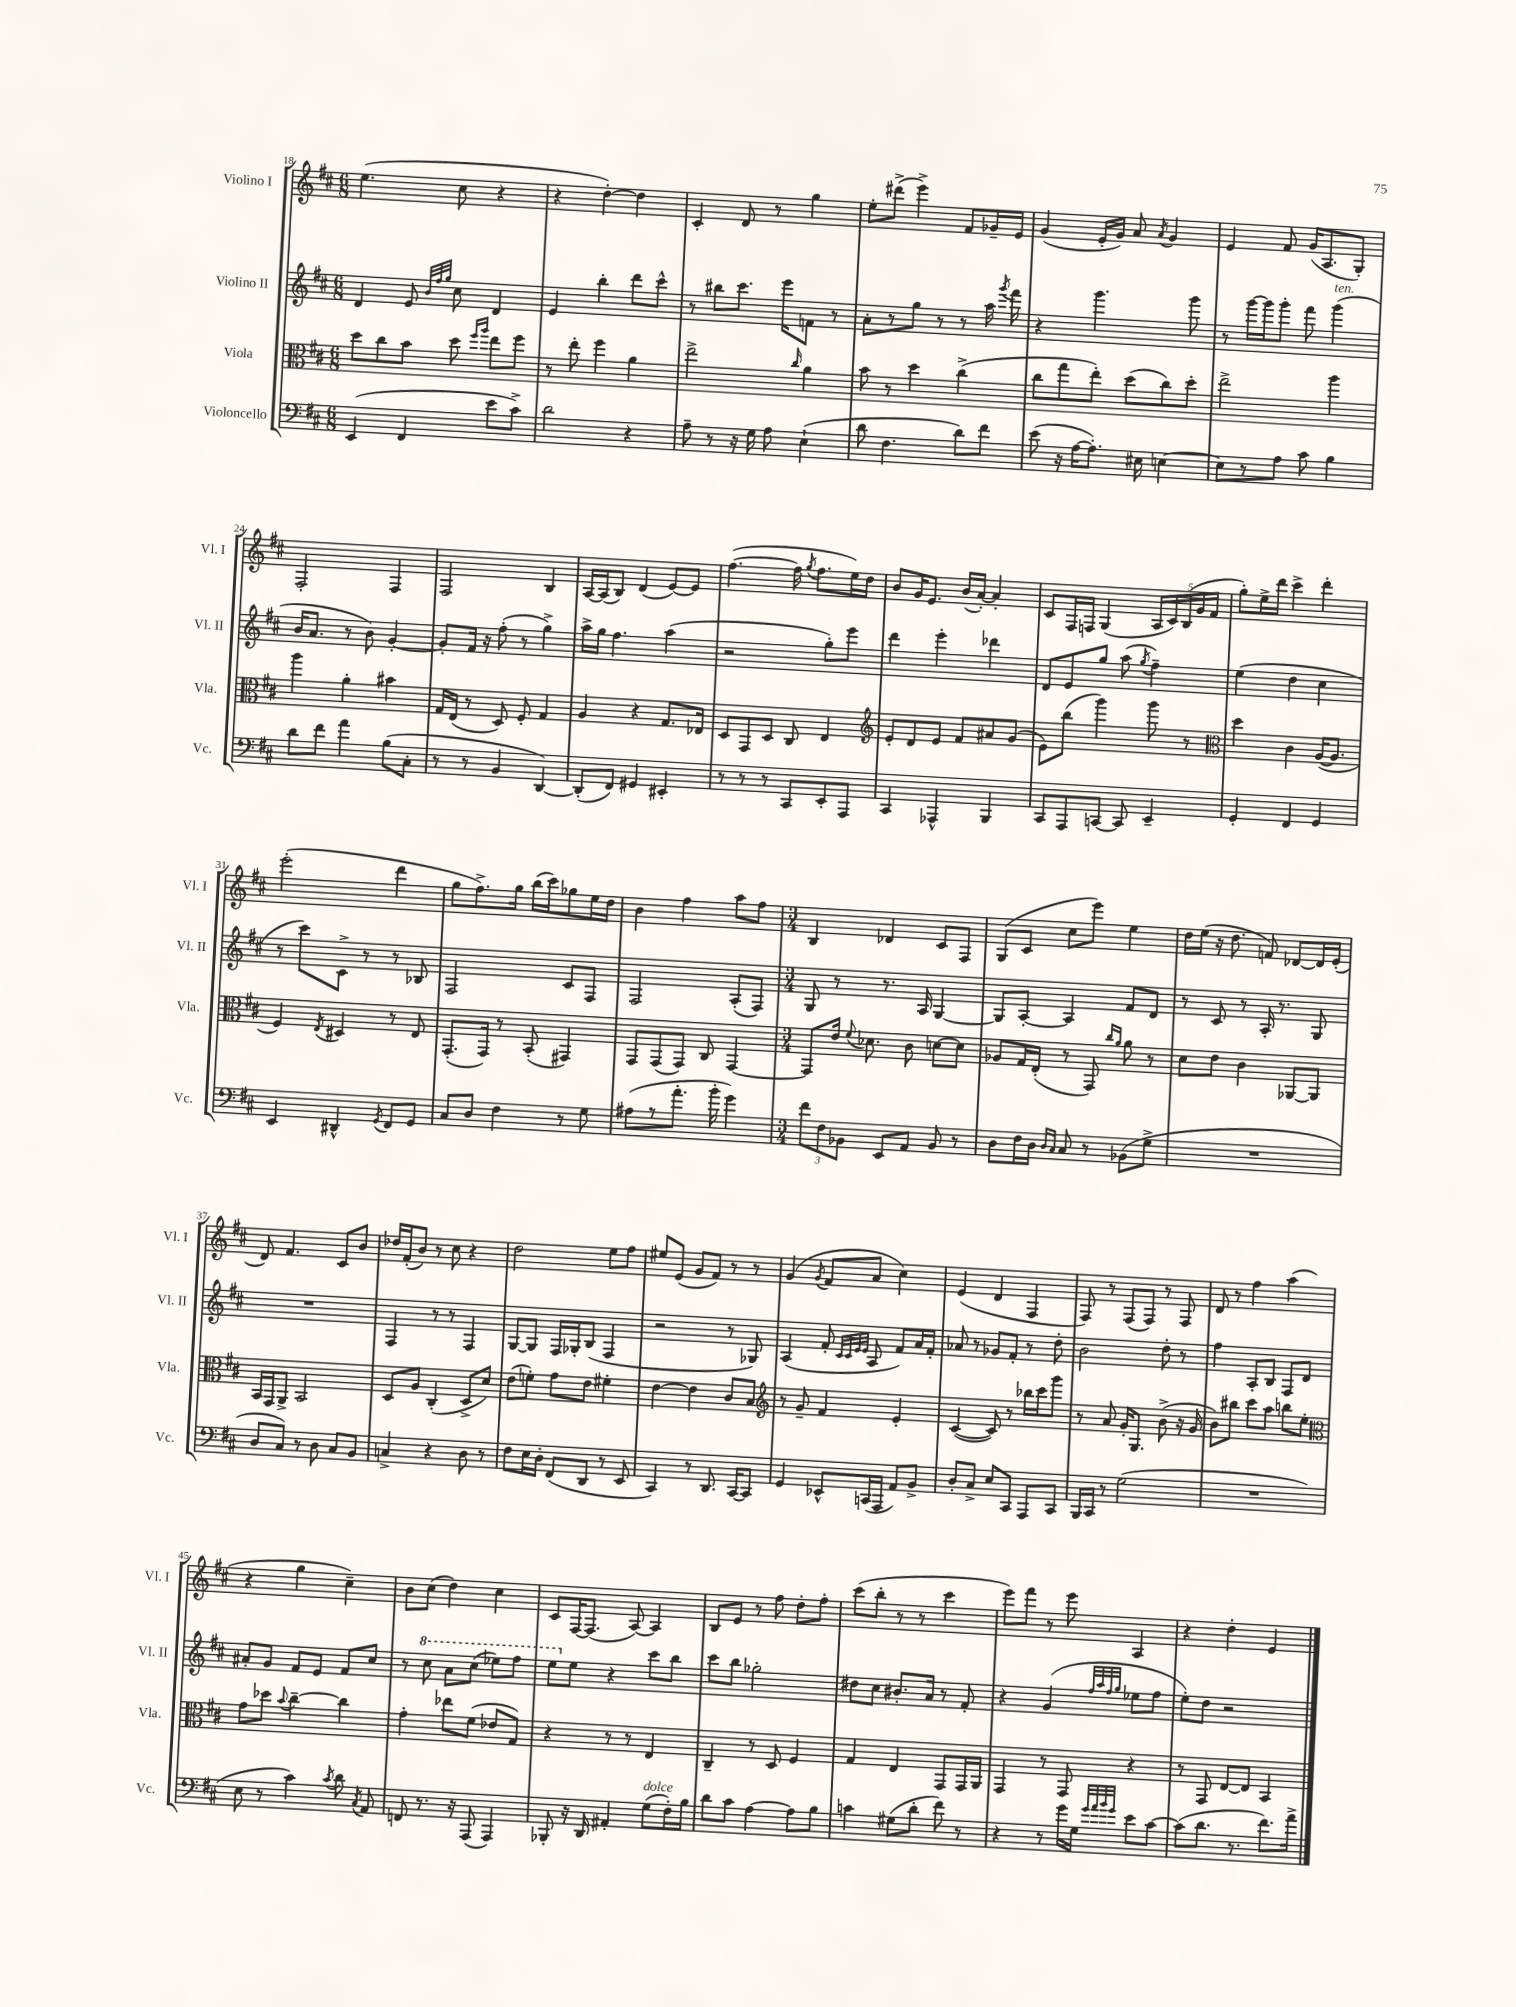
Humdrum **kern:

**kern	**kern	**kern	**kern
*staff4	*staff3	*staff2	*staff1
*clefF4	*clefC3	*clefG2	*clefG2
*k[f#c#]	*k[f#c#]	*k[f#c#]	*k[f#c#]
*M6/8	*M6/8	*M6/8	*M6/8
(4EE	8dd	4d	(4.ee
.	8cc#	.	.
4FF#	8b	8e	.
.	.	32qqb	.
.	.	32qqff#	.
.	.	32qqgg	.
.	8dd	8cc#	8cc#
.	16qqff#	.	.
.	16qqaa	.	.
8e	8ee	4d	4r
8c#^)	8ff#	.	.
=	=	=	=
2d	8r	4e	4r
.	8ee'	.	.
.	4ff#	4bb'	[4dd')
4r	4a	8ddd	4dd]
.	.	8ccc#^^	.
=	=	=	=
8A~	2ee^	8r	4c#'
8r	.	8bb#	.
16r	.	8.ccc#	8d
16G	.	.	.
8A	.	.	8r
.	.	16eee	.
.	16qqcc#	.	.
(4E`	4a	8f	4gg
.	.	8r	.
=	=	=	=
8d	8b	8a'	8ee'
4.F#	8r	8r	(8ddd#^
.	4dd	8gg	4eee^)
.	.	8r	.
8d)	(4cc#^	8r	8f#
8f#	.	16aa	16g-~
.	.	8qggg	.
.	.	16fff#	16e
=	=	=	=
(8e	8cc#	4r	(4g
16r	8gg	.	.
[16A	.	.	.
8.A'])	8ee')	4.ggg	16e'
.	.	.	16g)
.	(8dd	.	8a
16E#	.	.	.
.	.	.	8qa
[4E	8cc#)	.	4g
.	8dd'	8ggg	.
=	=	=	=
8E]	2ee^	8r	4e
8r	.	[16ggg	.
.	.	16ggg]	.
8A	.	8ggg'	8f#
8c#	.	8fff#	(16g
.	.	.	8.A
4B	4aa	(4ggg	.
.	.	.	8G')
=	=	=	=
8d	4aa	16b	2F#'
.	.	8.a	.
8f#	.	.	.
4a	4a'	8r	.
.	.	8b)	.
(8B	4b#	[4g'	4F#
8C#'	.	.	.
=	=	=	=
8r	16G	8g']	2F#
.	(16E	.	.
8r	8r	16f#	.
.	.	16r	.
4BB	8D)	(8ff#'	.
.	8F#'	8r	.
[4DD)	4G	4gg^)	4B
=	=	=	=
(8DD']	4A	16aa^	[16A
.	.	16gg	(16A]
8FF#)	.	4.ff#	8B)
4GG#	4r	.	(4d
4EE#'	8.G	(4aa	[8e)
.	.	.	8e]
.	16E-	.	.
=	=	=	=
8r	8D	2r	([4.ff#
8r	8GG	.	.
8r	8D	.	.
8CC#	8C#	.	16ff#]
.	.	.	8qgg
.	.	.	8.ff#
8EE'	4E	8gg')	.
8AAA	.	8eee	16ee)
.	.	.	16dd
=	=	=	=
*	*clefG2	*	*
4CC#	8e'	4ddd	8b
.	8d	.	16g
.	.	.	8.e
4AAA-^^	8e	4eee'	.
.	8f#	.	(16b
.	.	.	[16a')
4BBB	8a#	4ddd-	4a']
.	(8g	.	.
=	=	=	=
8CC#	8e)	8d	8c#
8AAA	(8bb	8e	16F#
.	.	.	16F
[8CC	4ggg)	8gg	(4G
8CC]	.	(8aa	.
.	.	8qgg	.
4EE~	8ggg	4ff#~)	20A
.	.	.	20c#)
.	.	.	(20B
.	8r	.	.
.	.	.	20g
.	.	.	20f#
=	=	=	=
*	*clefC3	*	*
4GG'	4dd	(4ee	8gg')
.	.	.	16ee^
.	.	.	16ddd
4FF#	4c#	4dd	4ccc#^
4GG	([16A	4cc#	4ddd'
.	8.A]	.	.
=	=	=	=
4EE	4F#)	8r	(2eee'
.	.	8ccc#)	.
.	8qE	.	.
4DD#^^	4D#	8c#^	.
.	.	8r	.
8qGG	.	.	.
8FF#	8r	8r	4ddd
8GG	8E	8B-	.
=	=	=	=
8C#	(8.GG'	2F#	8gg
8D	.	.	8.ff#^)
.	16GG)	.	.
4F#	8r	.	.
.	.	.	16gg
.	(8BB'	.	(16bb
.	.	.	16ccc#)
8r	4GG#)	8c#	8gg-
8G	.	8F#	16ee
.	.	.	16dd
=	=	=	=
(8A#	8GG	2F#	4b
8r	(8GG	.	.
8.a'	8GG)	.	4ff#
.	8C#	.	.
16b'	.	.	.
4g)	[4GG	(8A'	8aa
.	.	8F#)	8ff#
=	=	=	=
*M3/4	*M3/4	*M3/4	*M3/4
12f#	8GG]	8G	4B
12F#	.	.	.
.	16e	8r	.
12BB-	.	.	.
.	8qqf#	.	.
.	8.d-	.	.
8EE	.	8.r	4d-
8AA	8c#	.	.
.	.	16A	.
8BB-	[8d	[4G	8c#
8r	8d]	.	8F#
=	=	=	=
8D	8A-	8G]	(8G
16F#	16G	[8A'	8c#
16D	(16E'	.	.
16qqD	.	.	.
16qqC#	.	.	.
8C#	8r	4A]	8cc#
8r	8GG)	.	8eee)
.	16qqcc#	.	.
.	16qqa	.	.
(8BB-	8a	8f#	4ee
8G^	8r	8d	.
=	=	=	=
2.r	8d	8r	16dd
.	.	.	(16ee
.	8e	8c#	16r
.	.	.	8.dd
.	4c#	8r	.
.	.	16A'	8f)
.	.	8.r	.
.	[8AA-	.	[8d-
.	8AA-]	8G	16d-]
.	.	.	(16e'
=	=	=	=
8D	16BB	2.r	8d)
.	16GG	.	.
8C#)	8AA^	.	4.f#
8r	2BB	.	.
8D	.	.	.
8C#	.	.	8c#
8BB	.	.	8b
=	=	=	=
4C^	8D	4F#	16dd-
.	.	.	(16f#'
.	8A	.	8b)
4r	(4C#'	8r	8r
.	.	8r	8cc#
8D	8D^	4F#	4r
8r	8d)	.	.
=	=	=	=
8F#	(8e	[8G	2dd
16E	8f')	8G]	.
16D'	.	.	.
(8FF#	8g	16F#	.
.	.	16G-'	.
8DD	8e	(8B	.
8r	4f#'	4F#	8ee
8EE	.	.	8ff#
=	=	=	=
4CC#)	[4e	2r	8ee#
.	.	.	(8e
8r	4e]	.	8g
8.DD	.	.	8f#)
.	8c#	8r	8r
[16CC#	.	.	.
8CC#]	8B	8G-)	8r
=	=	=	=
*	*clefG2	*	*
4GG	8r	(4A	(4g
.	8g~	.	.
.	.	.	8qg
8EE-^^	4f#	8f#'	8f#
.	.	32qqc#	.
.	.	32qqc#	.
.	.	32qqe	.
.	.	32qqe	.
(16CC	.	8A	8a
16AAA	.	.	.
8AA)	4e'	8f#)	4cc#)
8BB^	.	16a	.
.	.	16f#'	.
=	=	=	=
8D'	([4c#	8a-	(4e
8C#^	.	8r	.
8E	8c#])	8g-	4d
8CC#	8r	8f#'	.
8AAA	16bb-	8r	4F#
.	16ccc#	.	.
8CC#	8ggg	8dd'	.
=	=	=	=
16BBB	8r	2b	8F#)
16CC#	.	.	.
8r	8a	.	8r
(2G	16g'	.	(8F#
.	8.G	.	.
.	.	.	8F#)
.	(8b^	8dd'	8r
.	16r	8r	8F#
.	16g	.	.
=	=	=	=
2.r	8b)	4ff#	8d
.	8bb#	.	8r
.	8ccc#	8A'	4ff#
.	8aa	8B	.
.	8bb	8F#	(4aa
.	8ee'	8d	.
=	=	=	=
*	*clefC3	*	*
8E	8g	8a#'	4r
8r	8dd-	8g	.
.	8qqb	.	.
4c#)	[4cc#~	8f#	4gg
.	.	8e	.
8qc#	.	.	.
8d	4cc#]	8f#	4cc#~)
8qC#	.	.	.
8AA	.	8cc#	.
=	=	=	=
8FF	4g'	8r	8b
8.r	.	8ccc#	(8cc#
.	8ee-	8aa	4dd)
16r	.	.	.
(8AAA	(8f#	(8ccc#	.
4AAA)	8e-	8eee-)	4cc#
.	8G)	8fff#	.
=	=	=	=
8BBB-'	4r	8eee	8c#
16r	.	8ee	[16F#
16DD	.	.	(8.F#]
4AA#'	8r	4r	.
.	8r	.	[8A)
(8G	4E	8ccc#	4A]
16F#')	.	8bb	.
16B	.	.	.
=	=	=	=
8d	4C#~	8ccc#	8B
8c#	.	8bb	8e
[4A	8r	2gg-'	8r
.	8D	.	8ff#
8A]	4F#	.	8dd'
8B	.	.	8ff#'
=	=	=	=
4c	4G	8dd#	(8ccc#
.	.	8cc#	8bb'
(8G#	4E	8.b#'	8r
8d'	.	.	8r
.	.	16a	.
8f#)	8GG	8r	4ccc#
8r	16GG	8f#'	.
.	16AA	.	.
=	=	=	=
4r	4GG	4r	8eee)
.	.	.	8fff#
8r	8r	(4g	8r
16g	8GG	.	8eee
16G	.	.	.
32qqg	.	32qqff#	.
32qqa	.	32qqaa	.
32qqb	.	32qqff#	.
32qqg	.	32qqgg	.
8e	4r	8ee-	4A
[8c#	.	8ff#	.
=	=	=	=
(8c#]	8r	8ee')	4r
8.d	8GG	8dd	.
.	[8E	2r	4dd'
8.r	.	.	.
.	8E]	.	.
8.f#)	4BB	.	4e
16a^	.	.	.
==	==	==	==
*-	*-	*-	*-
